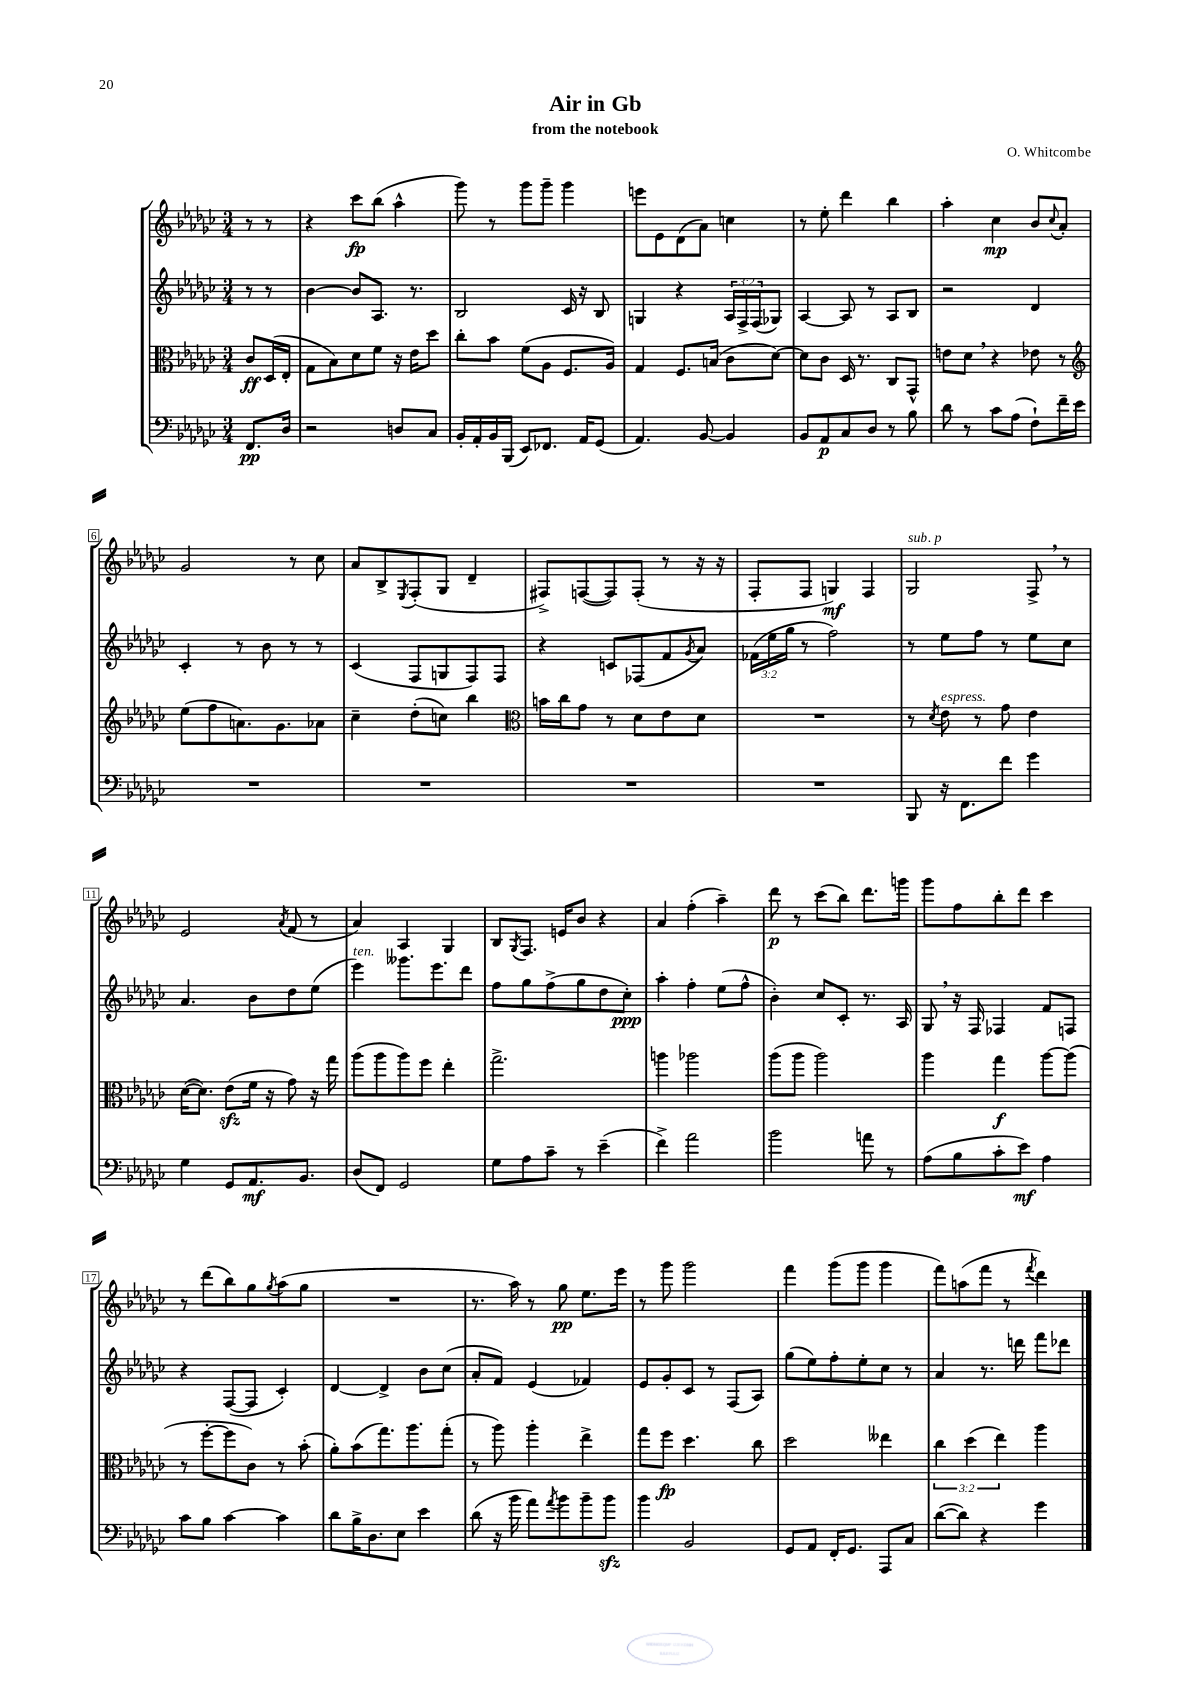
\header { title = "Air in Gb" composer = "O. Whitcombe" subtitle = "from the notebook" }
<<
\new StaffGroup <<
\new Staff = "s0" {
    \clef treble \key ges \major \numericTimeSignature \time 3/4 \partial 4
    r8 r8 |
    r4 ces'''8\fp bes''8( aes''4-^ |
    ges'''8) r8 ges'''8 ges'''8-- ges'''4 |
    e'''8 ees'8 des'8( aes'8) c''4 |
    r8 ees''8-. des'''4 bes''4 |
    aes''4-. ces''4\mp bes'8 \appoggiatura { ces''8 } aes'8-. |
    ges'2 r8 ces''8 |
    aes'8 bes8-> \acciaccatura { ees8 } f8-.( ges8 des'4-- |
    fis8->) f8~( f8) f8-.( r8 r16 r16 |
    f8-. f8 g4\mf) f4 |
    ges2^\markup { \italic "sub. p" } f8-> \breathe r8 |
    ees'2 \acciaccatura { aes'8 } f'8( r8 |
    aes'4) aes4 ges4 |
    bes8 \acciaccatura { ges8 } f8. e'16 bes'8 r4 |
    aes'4 f''4-.( aes''4--) |
    des'''8\p r8 ces'''8( bes''8) des'''8. g'''16 |
    ges'''8 f''8 bes''8-. des'''8 ces'''4 |
    r8 des'''8( bes''8) ges''8 \acciaccatura { ges''8 } aes''8( ges''8 |
    R2. |
    r8. aes''16) r8 ges''8\pp ees''8. ees'''16 |
    r8 ges'''8 ges'''2 |
    f'''4 ges'''8( ges'''8 ges'''4 |
    f'''8) a''8( f'''8 r8 \acciaccatura { f'''8 } des'''4) \bar "|." |
}
\new Staff = "s1" {
    \clef treble \key ges \major \numericTimeSignature \time 3/4 \override Staff.TupletNumber.text = #tuplet-number::calc-fraction-text \partial 4
    r8 r8 |
    bes'4~ bes'8 aes8. r8. |
    bes2 ces'16 r16 bes8 |
    g4 r4 \tuplet 3/2 { aes16 f16-> f16( } ges8) |
    aes4~ aes8 r8 aes8 bes8 |
    r2 des'4 |
    ces'4-. r8 bes'8 r8 r8 |
    ces'4( f8 g8 f8) f8 |
    r4 c'8 fes8( f'8 \acciaccatura { ges'8 } aes'8) |
    \tuplet 3/2 { fes'16( ees''16 ges''16 } r8 f''2) |
    r8 ees''8 f''8 r8 ees''8 ces''8 |
    aes'4. bes'8 des''8 ees''8( |
    ees'''4^\markup { \italic "ten." }) geses'''8. ees'''8. des'''8 |
    f''8 ges''8 f''8->( ges''8 des''8 ces''8-.\ppp) |
    aes''4-. f''4-. ees''8( f''8-^ |
    bes'4-.) ces''8 ces'8-. r8. aes16 |
    ges8 \breathe r16 f16 fes4 f'8 f8 |
    r4 f8~( f8 ces'4-.) |
    des'4~ des'4-> bes'8 ces''8( |
    aes'8-. f'8) ees'4( fes'4) |
    ees'8 ges'8-. ces'8 r8 f8( aes8) |
    ges''8( ees''8) f''8-. ees''8-. ces''8 r8 |
    aes'4 r8. d'''16 f'''8 des'''8 \bar "|." |
}
\new Staff = "s2" {
    \clef alto \key ges \major \numericTimeSignature \time 3/4 \override Staff.TupletNumber.text = #tuplet-number::calc-fraction-text \partial 4
    ces'8\ff des16( ees16-. |
    ges8 bes8) des'8 f'8 r16 ees'16 des''8 |
    ces''8-. bes'8 f'8( aes8 f8. aes16) |
    ges4 f8. b16( ces'8 des'8~) |
    des'8 ces'8 des16 r8. ces8 ges,8-^ |
    e'8 des'8 \breathe r4 ees'8 r8 |
    \clef treble ees''8( f''8 a'8.) ges'8. aes'8 |
    ces''4-- des''8-.( c''8) bes''4 |
    \clef alto b'16 ces''16 ges'8 r8 des'8 ees'8 des'8 |
    R2. |
    r8 \acciaccatura { des'8 } ees'8^\markup { \italic "espress." } r8 ges'8 ees'4 |
    des'16~( des'8.) ees'8\sfz( f'16 r16 ges'8) r16 ges''16 |
    aes''8( aes''8 aes''8) f''8 ees''4-. |
    ges''2.-> |
    a''4 aes''2 |
    aes''8( aes''8 aes''2) |
    aes''4 ges''4\f aes''8~ aes''8( |
    r8 f''8~-. f''8 ces'8) r8 bes'8-.( |
    aes'8-.) bes'8( ges''8.) aes''8. ges''8-.( |
    r8 aes''8) aes''4-. ees''4-> |
    ges''8 f''8\fp des''4. ces''8 |
    des''2 eeses''4 |
    \tuplet 3/2 { ces''4 des''4( ees''4) } aes''4 \bar "|." |
}
\new Staff = "s3" {
    \clef bass \key ges \major \numericTimeSignature \time 3/4 \partial 4
    f,8.\pp des16 |
    r2 d8 ces8 |
    bes,16-. aes,16-. bes,16 bes,,16( ees,8) fes,8. aes,16 ges,8( |
    aes,4.) bes,8~ bes,4 |
    bes,8 aes,8\p ces8 des8 r8 bes8 |
    des'8 r8 ces'8 aes8( f8-!) f'16-- ees'16 |
    R2. |
    R2. |
    R2. |
    R2. |
    bes,,8 r16 f,8. f'8 ges'4 |
    ges4 ges,8 aes,8.\mf bes,8. |
    des8( f,8) ges,2 |
    ges8 aes8 ces'8-- r8 ees'4--( |
    f'4->) aes'2 |
    bes'2 a'8 r8 |
    aes8( bes8 ces'8-. ees'8\mf) aes4 |
    ces'8 bes8 ces'4~ ces'4 |
    des'8 bes16-> des8. ees8 ees'4 |
    des'8( r16 bes'16 aes'8) \acciaccatura { aes'8 } bes'8 bes'8-- bes'8\sfz |
    bes'4 bes,2 |
    ges,8 aes,8 f,16-. ges,8. aes,,8 ces8 |
    des'8~( des'8) r4 ges'4 \bar "|." |
}
>>
>>
\layout { \context { \Score \override BarNumber.stencil = #(make-stencil-boxer 0.1 0.3 ly:text-interface::print) } }
